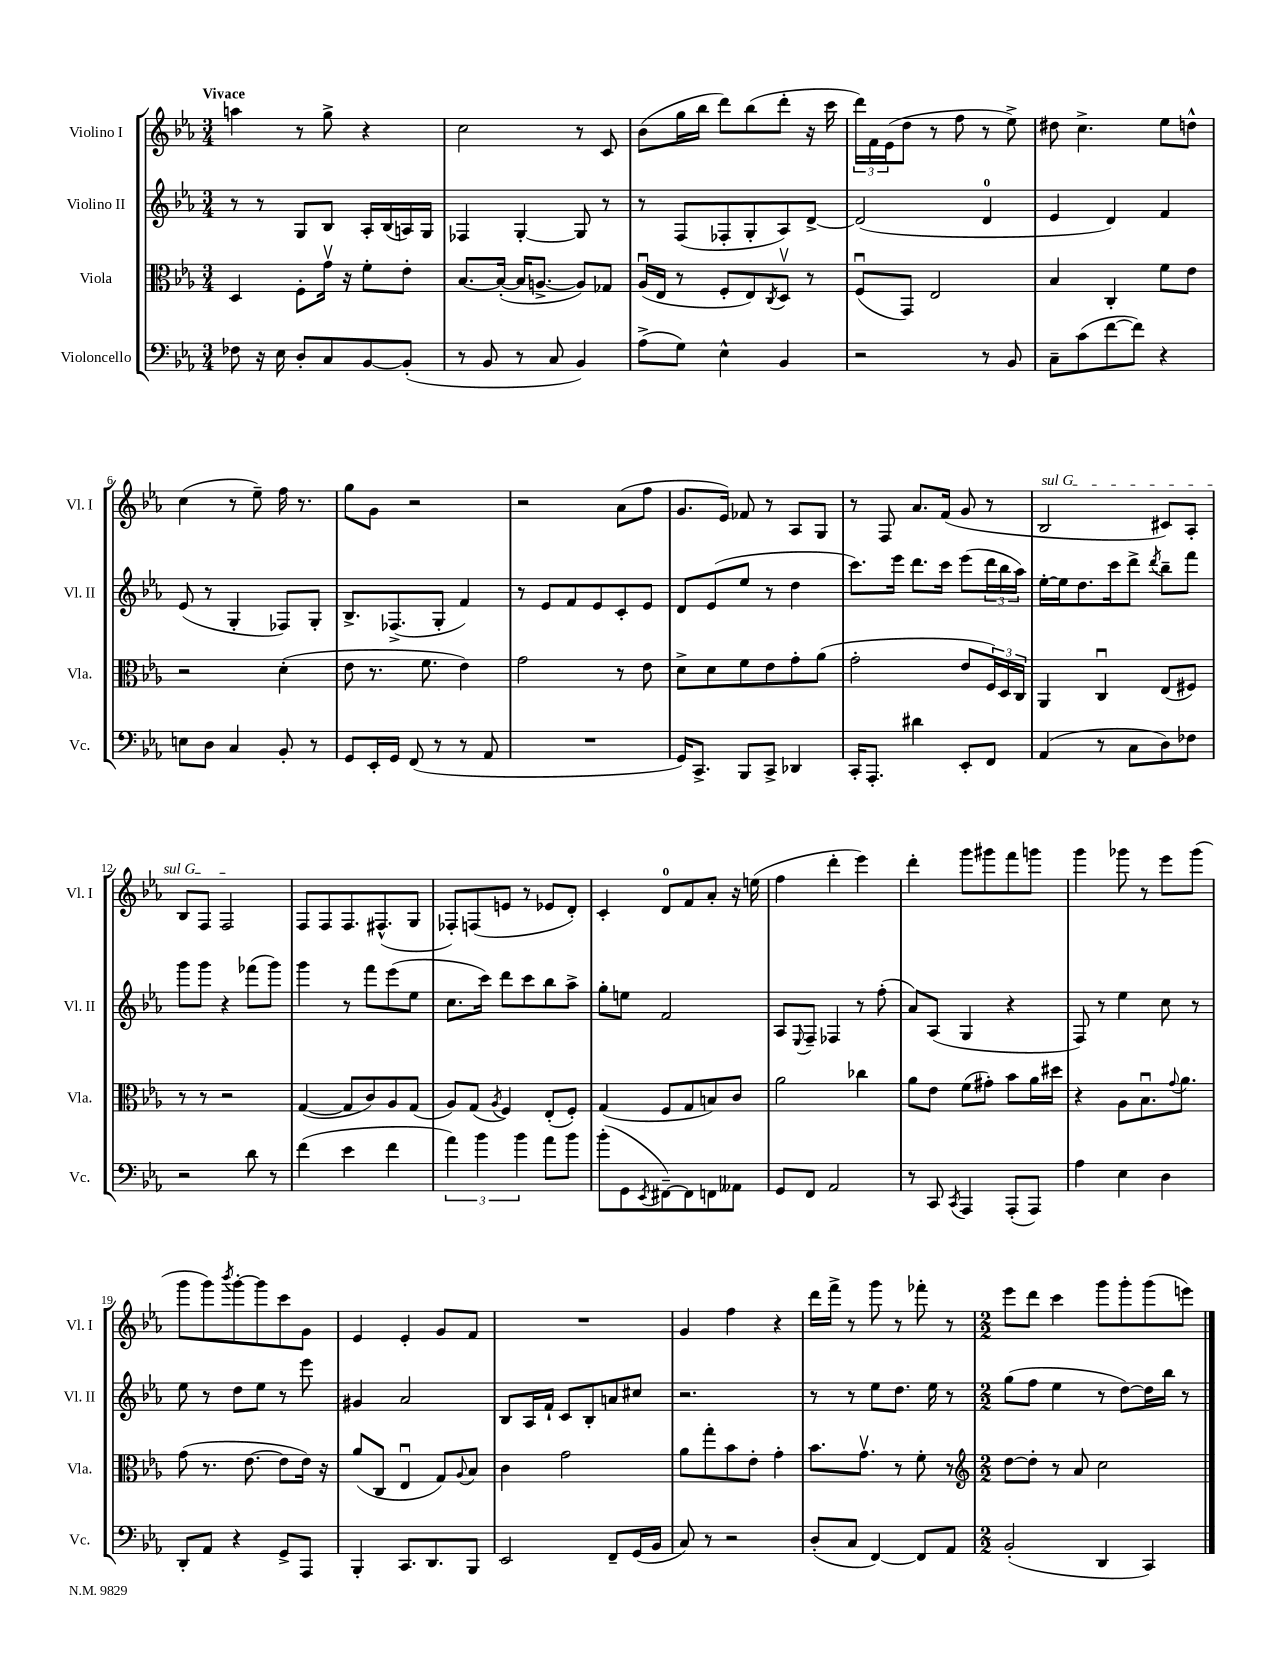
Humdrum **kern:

**kern	**kern	**kern	**kern
*staff4	*staff3	*staff2	*staff1
*clefF4	*clefC3	*clefG2	*clefG2
*k[b-e-a-]	*k[b-e-a-]	*k[b-e-a-]	*k[b-e-a-]
*M3/4	*M3/4	*M3/4	*M3/4
8F-	4D	8r	4aa
16r	.	8r	.
16E-	.	.	.
8D'	8F'	8G	8r
8C	16gv	8B-	8gg^
.	16r	.	.
[8BB-	8f'	16A-'	4r
.	.	(16B-	.
(8BB-']	8e-'	16A)	.
.	.	16G	.
=	=	=	=
8r	[8.B-	4F-	2cc
8BB-	.	.	.
.	(16B-'_	.	.
8r	16B-]	[4G'	.
.	[8.A^	.	.
8C	.	.	.
4BB-)	8A])	8G]	8r
.	8G-	8r	8c
=	=	=	=
(8A-^	(16A-u	8r	(8b-
.	16E-	.	.
8G)	8r	(8F	16gg
.	.	.	16bb-
4E-^^	8F'	8F-'	8ddd)
.	8E-)	8G'	(8bb-
.	8qC	.	.
4BB-	8Dv	8A-)	8ddd'
.	8r	[8d^	16r
.	.	.	16ccc
=	=	=	=
2r	(8Fu	(2d]	24ddd)
.	.	.	24f
.	.	.	(24e-
.	8GG)	.	8dd
.	2E-	.	8r
.	.	.	8ff
8r	.	4d	8r
8BB-	.	.	8ee-^)
=	=	=	=
8C~	4B-	4e-	8dd#
(8c	.	.	4.cc^
[8f	4C'	4d)	.
8f])	.	.	.
4r	8f	4f	8ee-
.	8e-	.	8dd^^
=	=	=	=
8E	2r	(8e-	(4cc
8D	.	8r	.
4C	.	4G'	8r
.	.	.	8ee-~)
8BB-'	(4d'	8F-)	16ff
.	.	.	8.r
8r	.	8G'	.
=	=	=	=
8GG	8e-	8.B-^	8gg
16EE-'	8.r	.	8g
16GG	.	(8.F-^	.
(8FF	.	.	2r
.	8.f	.	.
8r	.	8G'	.
8r	4e-)	4f)	.
8AA-	.	.	.
=	=	=	=
2.r	2g	8r	2r
.	.	8e-	.
.	.	8f	.
.	.	8e-	.
.	8r	8c'	(8a-
.	8e-	8e-	8ff
=	=	=	=
16GG)	8d^	8d	8.g
8.CC^	.	.	.
.	8d	(8e-	.
.	.	.	16e-)
8BBB-	8f	8ee-	8f-
8CC^	8e-	8r	8r
4DD-	8g'	4dd	8A-
.	(8a-	.	8G
=	=	=	=
16CC'	2g'	8.ccc)	8r
8.AAA-'	.	.	.
.	.	.	8F
.	.	16eee-	.
4d#	.	8.ddd	8.a-
.	.	16ccc	(16f
8EE-'	8e-	(8eee-	8g
8FF	24F)	24ddd	8r
.	24D	24bb-	.
.	24C	24aa-)	.
=	=	=	=
(4AA-	4AA-	[16ee-'	2B-
.	.	16ee-]	.
.	.	8.dd	.
8r	4Cu	.	.
.	.	16ccc	.
8C	.	8ddd^	.
.	.	8qddd	.
8D)	(8E-	8bb-~	8c#)
8F-	8F#)	8fff	8A-'
=	=	=	=
2r	8r	8ggg	8B-
.	8r	8ggg	8F
.	2r	4r	2F
8d	.	(8fff-	.
8r	.	8ggg)	.
=	=	=	=
(4f	([4G	4ggg	8F
.	.	.	8F
4e-	8G]	8r	8.F
.	8c)	8fff	.
.	.	.	(8.F#^^
4f	8A-	(8eee-	.
.	(8G	8ee-	8G
=	=	=	=
6a-)	8A-)	8.cc	8F-')
.	(8G	.	(8F
6b-	.	.	.
.	.	16ccc)	.
.	8qA-	.	.
.	4F)	8ddd	8e
6b-	.	.	.
.	.	8ccc	8r
8a-	(8E-'	8bb-	8e-
8b-	8F')	8aa-^	8d')
=	=	=	=
(8b-'	(4G	8gg'	4c'
8GG	.	8ee	.
8qEE-	.	.	.
[8FF#~)	8F	2f	8d
8FF#]	8G	.	8f
8FF	8B)	.	8a-'
8AA--	8c	.	16r
.	.	.	(16ee
=	=	=	=
8GG	2a-	8A-	4ff
.	.	8qqE-	.
8FF	.	8F~	.
2AA-	.	4F-	4ddd'
.	4cc-	8r	4eee-)
.	.	(8ff'	.
=	=	=	=
8r	8a-	8a-)	4ddd'
8CC	8e-	(8A-	.
8qCC	.	.	.
4AAA-	(8f	4G	8ggg
.	8g#')	.	8ggg#
(8AAA-'	8b-	4r	8fff
8AAA-)	16a-	.	8ggg
.	16dd#	.	.
=	=	=	=
4A-	4r	8F)	4ggg
.	.	8r	.
4E-	8A-	4ee-	8ggg-
.	8.B-u	.	8r
4D	.	8cc	8eee-
.	8qqg	.	.
.	8.a-	.	.
.	.	8r	(8ggg-
=	=	=	=
8DD'	(8g	8ee-	8ggg
8AA-	8.r	8r	8ggg)
.	.	.	8qbbb-
4r	.	8dd	[8ggg'
.	[8.e-	.	.
.	.	8ee-	8ggg]
8GG^	8e-]	8r	8ccc
8AAA-	16e-)	8eee-	8g
.	16r	.	.
=	=	=	=
4BBB-'	(8a-	4g#	4e-
.	8C	.	.
8.CC	4E-u	2a-	4e-'
8.DD	.	.	.
.	8G)	.	8g
.	8qqA-	.	.
8BBB-	8B-	.	8f
=	=	=	=
2EE-	4c	8B-	2.r
.	.	16A-	.
.	.	16f`	.
.	2g	8c	.
.	.	8B-'	.
8FF~	.	8a	.
(16GG	.	8cc#	.
16BB-	.	.	.
=	=	=	=
8C)	8a-	2.r	4g
8r	8gg'	.	.
2r	8b-	.	4ff
.	8e-'	.	.
.	4g'	.	4r
=	=	=	=
(8D'	8.b-	8r	16ddd
.	.	.	16fff^
8C	.	8r	8r
.	8.gv	.	.
[4FF)	.	8ee-	8ggg
.	8r	8.dd	8r
8FF]	8f'	.	8fff-'
.	.	16ee-	.
8AA-	8r	8r	8r
=	=	=	=
*	*clefG2	*	*
*M2/2	*M2/2	*M2/2	*M2/2
(2BB-'	[8dd	(8gg	8eee-
.	8dd']	8ff	8ddd
.	8r	4ee-	4ccc
.	8a-	.	.
4DD	2cc	8r	8ggg
.	.	[8dd)	8ggg'
4CC)	.	16dd]	(8ggg
.	.	16bb-	.
.	.	8r	8eee)
==	==	==	==
*-	*-	*-	*-
